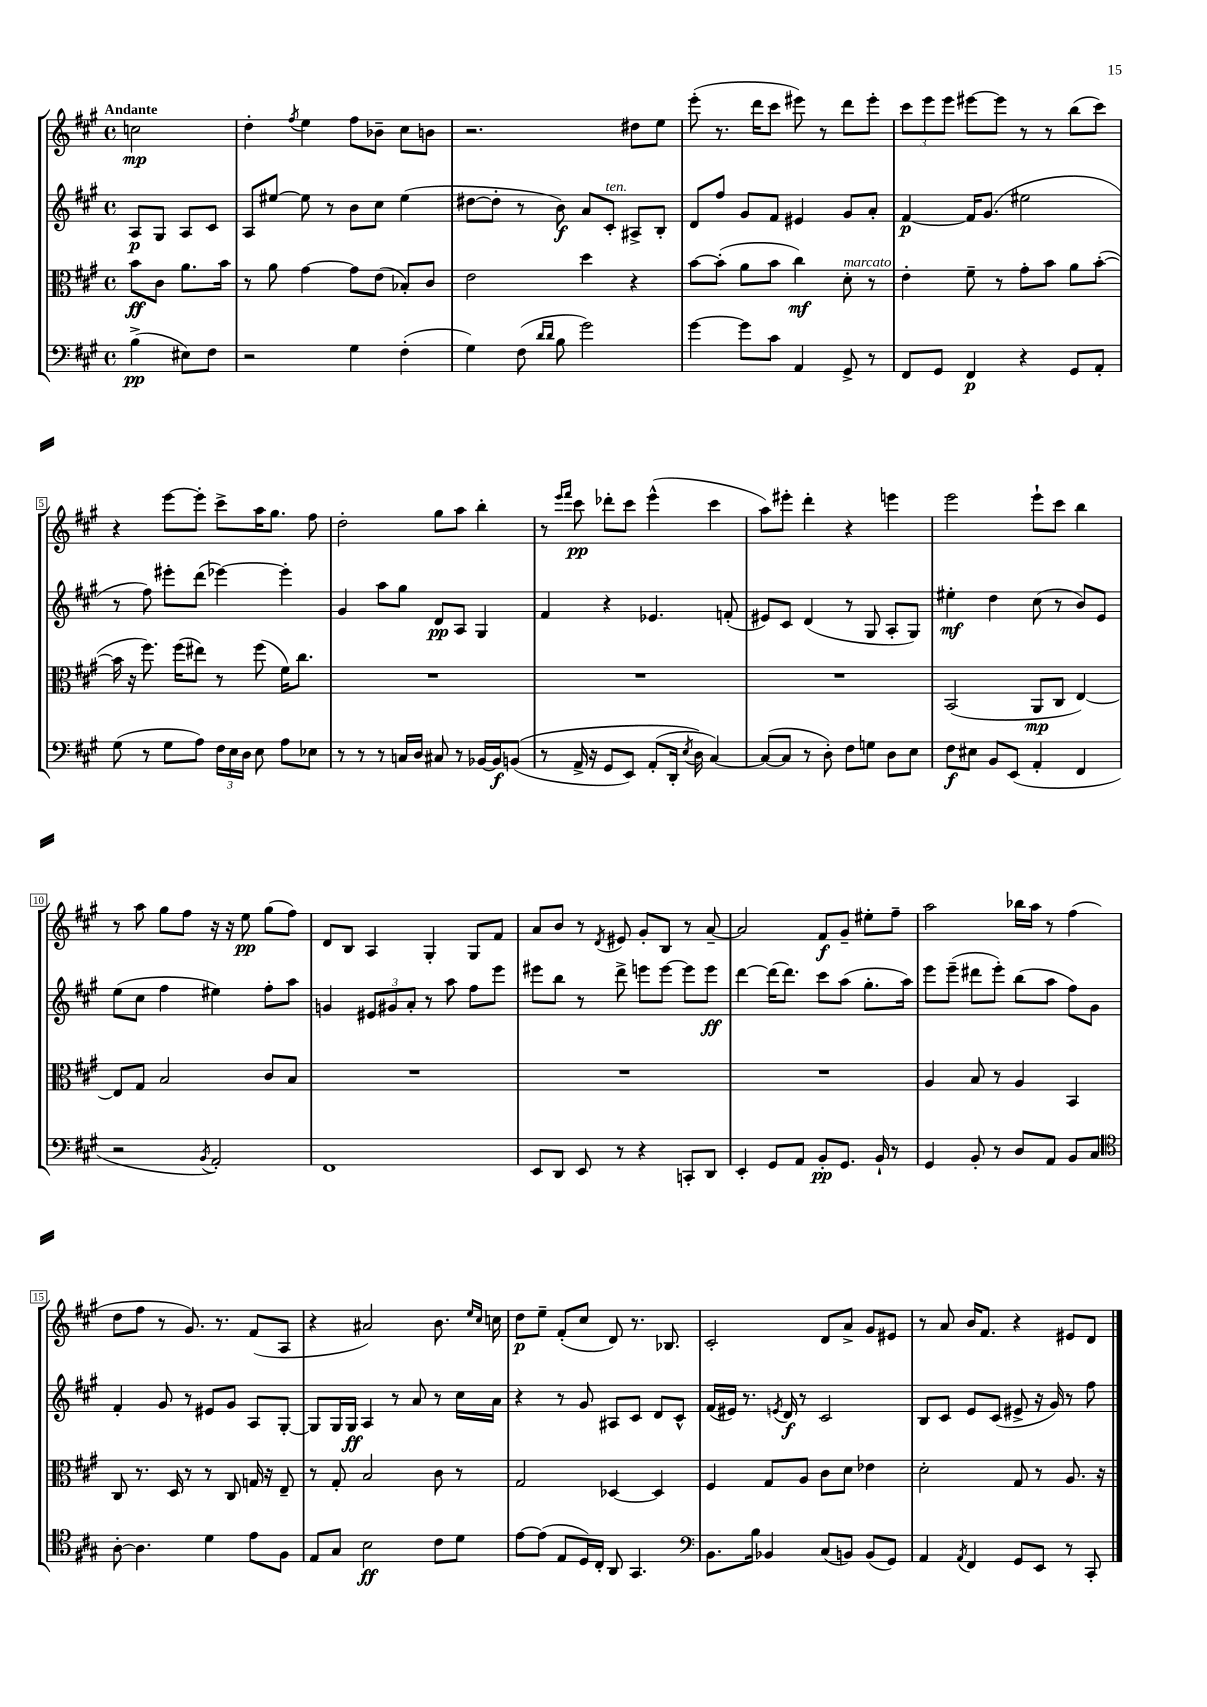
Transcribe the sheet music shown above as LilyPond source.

<<
\new StaffGroup <<
\new Staff = "s0" {
    \clef treble \key a \major \defaultTimeSignature \time 4/4 \partial 2 \tempo "Andante"
    \autoBeamOff c''2\mp |
    d''4-. \acciaccatura { fis''8 } e''4 fis''8[ bes'8]-- cis''8[ b'8] |
    r2. dis''8[ e''8] |
    e'''8-.( r8. d'''16[ cis'''8] eis'''8) r8 d'''8[ eis'''8]-. |
    \tuplet 3/2 { cis'''8[ e'''8 e'''8] } eis'''8[~ eis'''8] r8 r8 b''8[( cis'''8]) |
    r4 e'''8[~ e'''8]-. cis'''8[-> a''16 gis''8.] fis''8 |
    d''2-. gis''8[ a''8] b''4-. |
    r8 \grace { e'''16[ fis'''16] } cis'''8\pp des'''8[-. cis'''8] e'''4-^( cis'''4 |
    a''8[) eis'''8]-. d'''4-. r4 e'''4 |
    e'''2 e'''8[-! cis'''8] b''4 |
    r8 a''8 gis''8[ fis''8] r16 r16 e''8\pp gis''8[( fis''8]) |
    d'8[ b8] a4 gis4-. gis8[ fis'8] |
    a'8[ b'8] r8 \acciaccatura { d'8 } eis'8 gis'8[-. b8] r8 a'8~-- |
    a'2 fis'8[\f gis'8]-- eis''8[-. fis''8]-- |
    a''2 bes''16[ a''16] r8 fis''4( |
    d''8[ fis''8] r8 gis'8.) r8. fis'8[( a8] |
    r4 ais'2) b'8. \grace { e''16[ cis''16] } c''16 |
    d''8[\p e''8]-- fis'8[-.( cis''8] d'8) r8. bes8. |
    cis'2-. d'8[ a'8]-> gis'8[ eis'8] |
    r8 a'8 b'16[ fis'8.] r4 eis'8[ d'8] \bar "|." |
}
\new Staff = "s1" {
    \clef treble \key a \major \defaultTimeSignature \time 4/4 \partial 2
    \autoBeamOff a8[\p gis8] a8[ cis'8] |
    a8[ eis''8]~ eis''8 r8 b'8[ cis''8] eis''4( |
    dis''8[~ dis''8]-. r8 b'8\f) a'8[ cis'8]-.^\markup { \italic "ten." } ais8[-> b8]-. |
    d'8[ fis''8] gis'8[ fis'8] eis'4 gis'8[ a'8]-. |
    fis'4~\p fis'16[ gis'8.]( eis''2 |
    r8 fis''8) eis'''8[-. d'''8]( ees'''4~) ees'''4-. |
    gis'4 a''8[ gis''8] d'8[\pp a8] gis4 |
    fis'4 r4 ees'4. f'8-.( |
    eis'8[) cis'8] d'4( r8 gis8 a8[-. gis8]) |
    eis''4-.\mf d''4 cis''8( r8 b'8[) e'8] |
    e''8[( cis''8] fis''4 eis''4) fis''8[-. a''8] |
    g'4 \tuplet 3/2 { eis'8[ gis'8 a'8]-. } r8 a''8 fis''8[ e'''8] |
    eis'''8[ b''8] r8 d'''8-> e'''8[ e'''8]~ e'''8[ e'''8]\ff |
    d'''4~ d'''16[( d'''8.]) cis'''8[ a''8]( gis''8.[-. a''16]) |
    e'''8[ e'''8]--( dis'''8[ e'''8]-.) b''8[( a''8] fis''8[) gis'8] |
    fis'4-. gis'8 r8 eis'8[ gis'8] a8[ gis8]~-. |
    gis8[ gis16 gis16]\ff a4 r8 a'8 r8 cis''16[ a'16] |
    r4 r8 gis'8 ais8[ cis'8] d'8[ cis'8]-^ |
    fis'16[( eis'16]) r8. \acciaccatura { e'8 } d'16\f r8 cis'2 |
    b8[ cis'8] e'8[ cis'8]( eis'8-> r16 gis'16) r8 fis''8 \bar "|." |
}
\new Staff = "s2" {
    \clef alto \key a \major \defaultTimeSignature \time 4/4 \partial 2
    \autoBeamOff b'8[\ff cis'8] a'8.[ b'16] |
    r8 a'8 gis'4~ gis'8[ e'8]( bes8[-.) cis'8] |
    e'2 d''4 r4 |
    b'8[~ b'8]-.( a'8[ b'8] cis''4\mf) d'8-.^\markup { \italic "marcato" } r8 |
    e'4-. fis'8-- r8 gis'8[-. b'8] a'8[ b'8]~-.( |
    b'16 r16 fis''8.) fis''16[( eis''8]) r8 fis''8( fis'16[) cis''8.] |
    R1 |
    R1 |
    R1 |
    b,2( a,8[\mp cis8] e4~) |
    e8[ gis8] b2 cis'8[ b8] |
    R1 |
    R1 |
    R1 |
    a4 b8 r8 a4 b,4 |
    cis8 r8. d16 r8 r8 cis8 g16 r16 e8-- |
    r8 gis8-. b2 cis'8 r8 |
    gis2 des4~ des4 |
    fis4 gis8[ a8] cis'8[ d'8] ees'4 |
    d'2-. gis8 r8 a8. r16 \bar "|." |
}
\new Staff = "s3" {
    \clef bass \key a \major \defaultTimeSignature \time 4/4 \partial 2
    \autoBeamOff b4->\pp( eis8[) fis8] |
    r2 gis4 fis4-.( |
    gis4) fis8( \grace { d'16[ d'16] } b8 gis'2) |
    gis'4~ gis'8[ cis'8] a,4 gis,8-> r8 |
    fis,8[ gis,8] fis,4\p r4 gis,8[ a,8]-. |
    gis8( r8 gis8[ a8]) \tuplet 3/2 { fis16[ e16 d16] } e8 a8[ ees8] |
    r8 r8 r8 c16[ d16] cis8 r8 bes,16[~ bes,16\f b,8](\( |
    r8 a,16-> r16 gis,8[ e,8]) a,8[-.( d,16]-. \acciaccatura { e8 } d16\) cis4~) |
    cis8[~( cis8] r8 d8-.) fis8[ g8] d8[ e8] |
    fis8[\f eis8] b,8[ e,8]( a,4-. fis,4 |
    r2 \acciaccatura { b,8 } a,2-.) |
    fis,1 |
    e,8[ d,8] e,8 r8 r4 c,8[-. d,8] |
    e,4-. gis,8[ a,8] b,8[-.\pp gis,8.] b,16-! r8 |
    gis,4 b,8-. r8 d8[ a,8] b,8[ cis8] |
    \clef tenor a8~-. a4. d'4 e'8[ fis8] |
    e8[ gis8] b2\ff cis'8[ d'8] |
    e'8[~ e'8]( e8[ d16) cis16]-. a,8 gis,4. |
    \clef bass b,8.[ b16] bes,4 cis8[( b,8]) b,8[( gis,8]) |
    a,4 \acciaccatura { a,8 } fis,4 gis,8[ e,8] r8 cis,8-. \bar "|." |
}
>>
>>
\layout { \context { \Score \override BarNumber.stencil = #(make-stencil-boxer 0.1 0.3 ly:text-interface::print) } }
